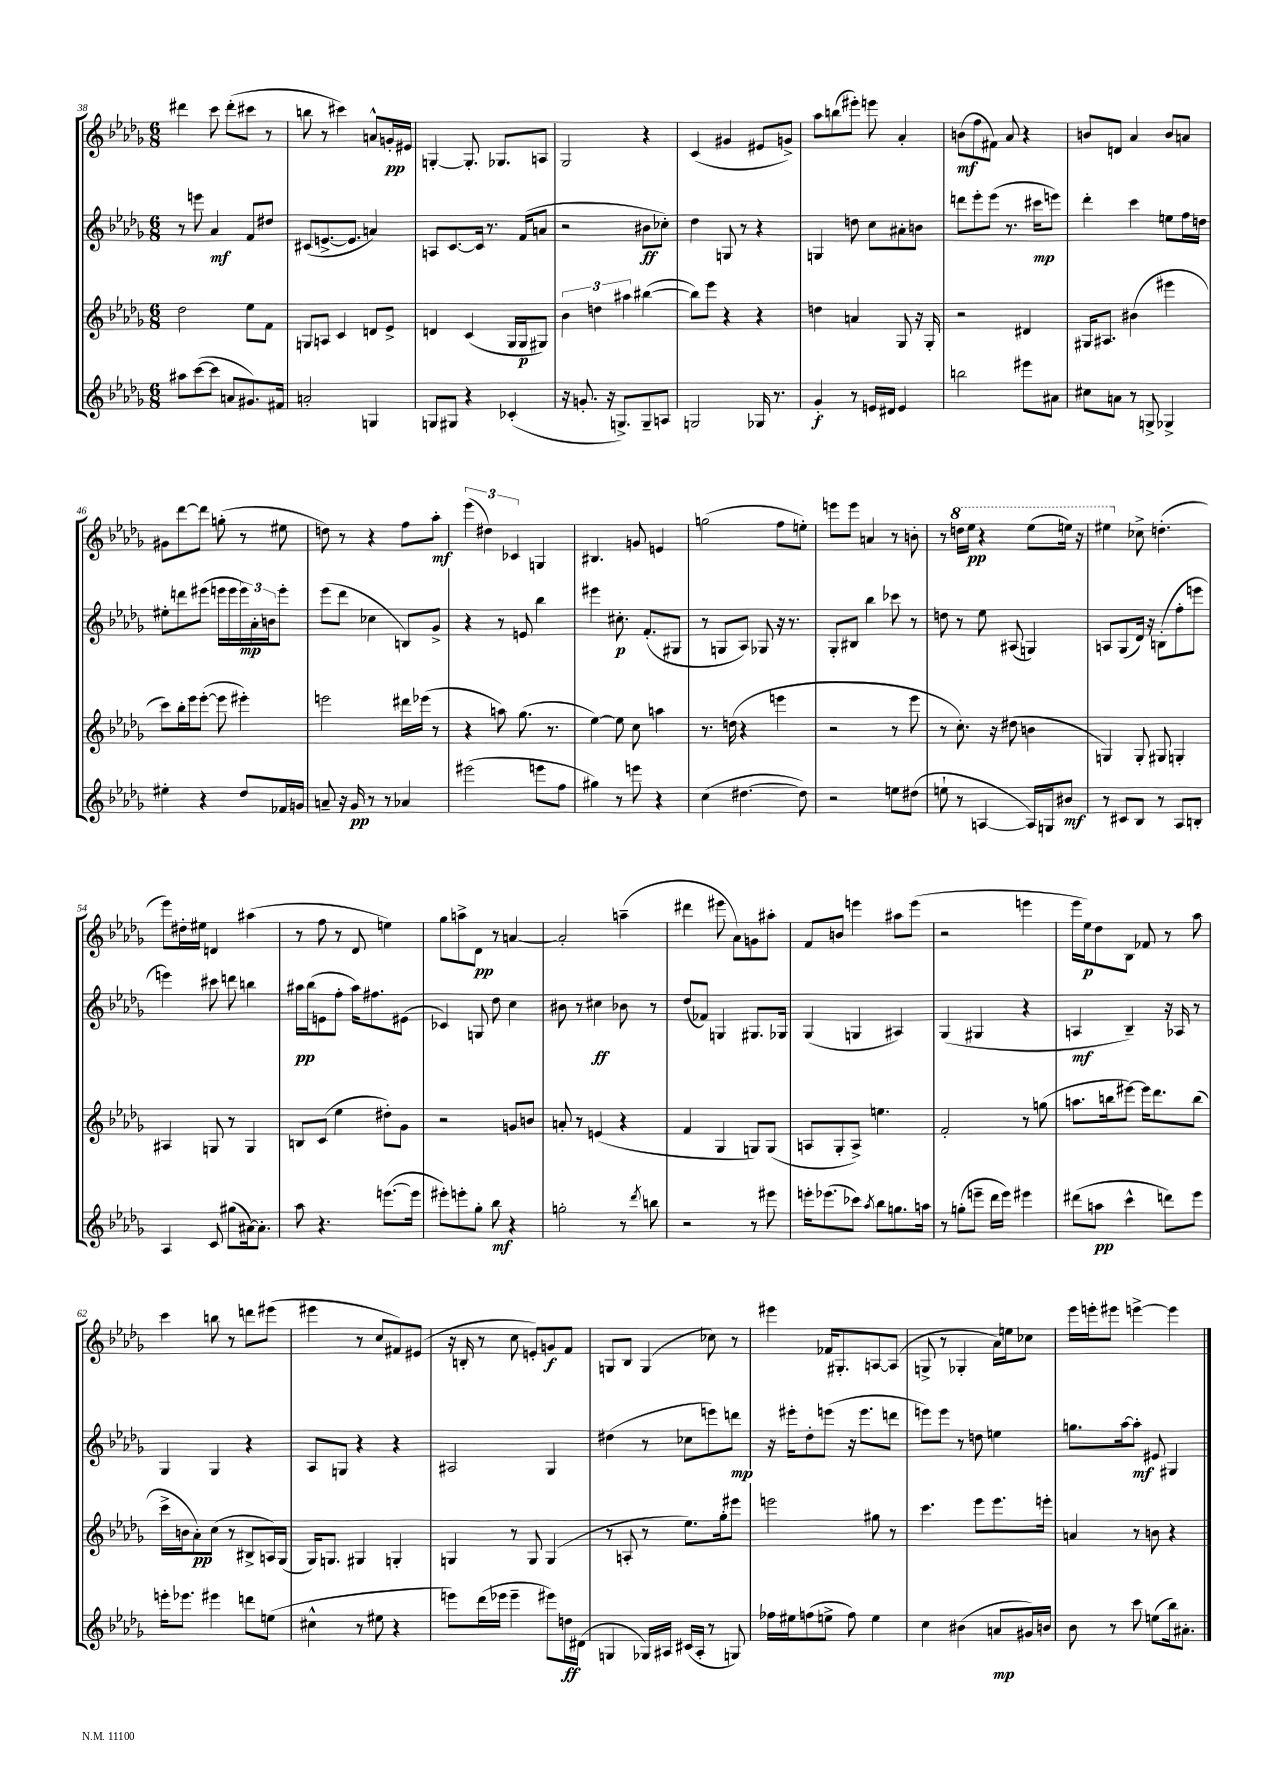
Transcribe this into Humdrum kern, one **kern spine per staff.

**kern	**dynam	**kern	**dynam	**kern	**dynam	**kern	**dynam
*part4	*part4	*part3	*part3	*part2	*part2	*part1	*part1
*staff4	*staff4	*staff3	*staff3	*staff2	*staff2	*staff1	*staff1
*clefG2	*	*clefG2	*	*clefG2	*	*clefG2	*
*k[b-e-a-d-g-]	*	*k[b-e-a-d-g-]	*	*k[b-e-a-d-g-]	*	*k[b-e-a-d-g-]	*
*M6/8	*	*M6/8	*	*M6/8	*	*M6/8	*
=38	=38	=38	=38	=38	=38	=38	=38
8aa#X\L	.	2dd-\	.	8r	.	4ddd#X\	.
([8ccc\	.	.	.	8eeen\	.	.	.
8ccc\J]	.	.	.	4a-/	mf	8ccc\	.
8an/L	.	.	.	.	.	(8ddd#'\L	.
8.g#X/)	.	8ee-\L	.	8f/L	.	8ccc#X\J	.
.	.	8f\J	.	8dd#X/J	.	8r	.
16f#X/Jk	.	.	.	.	.	.	.
=39	=39	=39	=39	=39	=39	=39	=39
2an'/	.	8Gn/L	.	(8c#X/L	.	8bbn\	.
.	.	8An/J	.	[8.en^/	.	8r	.
.	.	4c/	.	.	.	4ccc#X\)	.
.	.	.	.	8.e/J]	.	.	.
4Gn/	.	8dn/L	.	4an/)	.	8an^^/L	.
.	.	8e-^/J	.	.	.	16gn'/L	pp
.	.	.	.	.	.	16e#X/JJ	.
=40	=40	=40	=40	=40	=40	=40	=40
8Gn/L	.	4dn/	.	8An/L	.	[4Gn'/	.
8G#X/J	.	.	.	[8.c/	.	.	.
4r	.	(4c/	.	.	.	8.G'/]	.
.	.	.	.	16c/Jk]	.	.	.
.	.	.	.	8.r	.	.	.
.	.	.	.	.	.	8.G-X/L	.
(4c-X'/	.	16G-/LL	.	.	.	.	.
.	.	16G-/J	p	(16f/KL	.	.	.
.	.	8G#X/J)	.	8an/J	.	8An/J	.
=41	=41	=41	=41	=41	=41	=41	=41
16r	.	6b-\	.	2r	.	2G-/	.
8.gn'/	.	.	.	.	.	.	.
.	.	6ddn\	.	.	.	.	.
16r	.	.	.	.	.	.	.
8.Gn^/L)	.	.	.	.	.	.	.
.	.	6aa#X\	.	.	.	.	.
8G~/	.	([4bb#X\	.	8b#X\L	ff	4r	.
8An/J	.	.	.	8cc-X'\J)	.	.	.
=42	=42	=42	=42	=42	=42	=42	=42
2Gn/	.	8bb#\L])	.	4dd-\	.	(4c/	.
.	.	8eee-\J	.	.	.	.	.
.	.	4r	.	8Gn/	.	4g#X/	.
.	.	.	.	8r	.	.	.
16G-X/	.	4r	.	4r	.	8e#X/L	.
8.r	.	.	.	.	.	.	.
.	.	.	.	.	.	8gn^/J)	.
=43	=43	=43	=43	=43	=43	=43	=43
4g-'/	f	4ddn\	.	4Gn/	.	8aa-\L	.
.	.	.	.	.	.	(8bbn\	.
8r	.	4an/	.	8ddn\	.	8eee#X'\J)	.
16en/LL	.	.	.	8cc\L	.	8eeen\	.
16d#X/JJ	.	.	.	.	.	.	.
4e/	.	8G-/	.	8a#X'\	.	4a-'/	.
.	.	16r	.	8bn\J	.	.	.
.	.	16G-'/	.	.	.	.	.
=44	=44	=44	=44	=44	=44	=44	=44
2bbn\	.	2r	.	8dddn\L	.	(8bn\L	mf
.	.	.	.	8eee-'\	.	8ff\	.
.	.	.	.	(8eee-\J	.	8f#X\J)	.
.	.	.	.	8.r	.	8a-/	.
8eee#X\L	.	4d#X/	.	.	.	4r	.
.	.	.	.	16ccc#X\KL	mp	.	.
8a#X\J	.	.	.	8eeen\J)	.	.	.
=45	=45	=45	=45	=45	=45	=45	=45
8cc#X\L	.	16G#X/KL	.	4ddd-'\	.	8bn/L	.
.	.	8.A#X/J	.	.	.	.	.
8an\J	.	.	.	.	.	8dn/J	.
8r	.	(4b#X\	.	4ccc\	.	4a-/	.
8Gn^/	.	.	.	.	.	.	.
4G-X^/	.	4eee#X\	.	8een\L	.	8b/L	.
.	.	.	.	16ff\L	.	8an/J	.
.	.	.	.	16ddn\JJ	.	.	.
!!LO:LB:g=z
=46	=46	=46	=46	=46	=46	=46	=46
4ee#X'\	.	8ccc\L)	.	8ee#X'\L	.	8g#X\L	.
.	.	16bb-'\L	.	8dddn\	.	[8ddd-\	.
.	.	16eee-\J	.	.	.	.	.
4r	.	([8eee-'\J	.	(8eee#X\J	.	8ddd-\J]	.
.	.	8eee-\]	.	16eeen\LL	.	(8ggn'\	.
.	.	.	.	16eee\	.	.	.
8dd-/L	.	4eee#X'\)	.	24eee\)	mp	8r	.
.	.	.	.	24a-'\	.	.	.
.	.	.	.	24bn\J	.	.	.
16f-X/L	.	.	.	8eee'\J	.	8ee#X\	.
16gn/JJ	.	.	.	.	.	.	.
=47	=47	=47	=47	=47	=47	=47	=47
8an~/	.	2eeen\	.	(8eee-\L	.	8ddn\)	.
16r	.	.	.	8ddd-\J	.	8r	.
16g-/	pp	.	.	.	.	.	.
8r	.	.	.	4cc-X\	.	4r	.
8r	.	.	.	.	.	.	.
4a-X/	.	16ddd#X\LL	.	8Bn/L)	.	8ff\L	.
.	.	(16eee-X\JJ	.	.	.	.	.
.	.	8r	.	8g-^/J	.	8aa-'\J	mf
=48	=48	=48	=48	=48	=48	=48	=48
(2eee#X\	.	4r	.	4r	.	(6eee-\	.
.	.	.	.	.	.	6dd#X\)	.
.	.	8aan\)	.	8r	.	.	.
.	.	.	.	.	.	6c-X/	.
.	.	(8.gg-\	.	8en/	.	.	.
8eeen\L	.	.	.	4bb-\	.	4Gn/	.
.	.	8.r	.	.	.	.	.
8ff\J	.	.	.	.	.	.	.
=49	=49	=49	=49	=49	=49	=49	=49
4gg#X\)	.	[4ee-\)	.	4eee#X\	.	4.B#X/	.
8r	.	8ee-\]	.	8.cc#X'\	p	.	.
8eeen\	.	8cc\	.	.	.	8gn/	.
.	.	.	.	(8.f'/L	.	.	.
4r	.	4aan\	.	.	.	4en/	.
.	.	.	.	8G#X/J	.	.	.
=50	=50	=50	=50	=50	=50	=50	=50
(4cc\	.	8.r	.	8r	.	(2ggn\	.
.	.	.	.	8Gn/L	.	.	.
.	.	(16ddn\	.	.	.	.	.
[4.dd#X\	.	4r	.	8A-/J)	.	.	.
.	.	.	.	8G-X/	.	.	.
.	.	4eeen\	.	16r	.	8ff\L	.
.	.	.	.	8.r	.	.	.
8dd#\])	.	.	.	.	.	8een'\J)	.
=51	=51	=51	=51	=51	=51	=51	=51
2r	.	2r	.	8G-'/L	.	8eeen\L	.
.	.	.	.	8B#X/J	.	8eee\J	.
.	.	.	.	4bb-\	.	4an/	.
8een\L	.	8r	.	8ccc-X\	.	8r	.
(8dd#X\J	.	8eee-\	.	8r	.	8bn'\	.
=52	=52	=52	=52	=52	=52	=52	=52
8een`\	.	8r	.	8ddn\	.	8r	.
*	*	*	*	*	*	*8va	*
8r	.	8.cc'\)	.	8r	.	16dddn\LL	.
.	.	.	.	.	.	16eee-\JJ	pp
[4An/	.	.	.	8ee-\	.	4r	.
.	.	16r	.	.	.	.	.
.	.	(8dd#X\	.	(8A#X/	.	.	.
16A/LL])	.	4bn\	.	4Gn/)	.	(8eee-\L	.
16Gn/J	.	.	.	.	.	.	.
8b#X/J	mf	.	.	.	.	16eeen\Jk)	.
.	.	.	.	.	.	16r	.
=53	=53	=53	=53	=53	=53	=53	=53
8r	.	4Gn/)	.	8An/L	.	4eee#X\	.
8c#X/L	.	.	.	(8G-/	.	.	.
*	*	*	*	*	*	*X8va	*
8B-/J	.	8G'/	.	16d-/Jk)	.	8cc-X^\	.
.	.	.	.	16r	.	.	.
8r	.	8G#X/	.	(8Bn'\L	.	(4.ddn'\	.
8A-/L	.	4Gn'/	.	8ff'\	.	.	.
8Bn'/J	.	.	.	8eeen\J	.	.	.
!!LO:LB:g=z
=54	=54	=54	=54	=54	=54	=54	=54
4A-/	.	4A#X/	.	4eeen\)	.	8eee-\L)	.
.	.	.	.	.	.	16dd#X'\L	.
.	.	.	.	.	.	16ee#X\JJ	.
8c/	.	8Gn/	.	8ccc#X\	.	4dn/	.
(8gg#X\L	.	8r	.	8dddn\	.	.	.
[16a#X\k)	.	4G/	.	4bbn\	.	(4aa#X\	.
8.a#'\J]	.	.	.	.	.	.	.
=55	=55	=55	=55	=55	=55	=55	=55
8aa-\	.	8Bn/L	.	16aa#X\LL	pp	8r	.
.	.	.	.	(16bb-\J	.	.	.
4.r	.	(8c/J	.	8en\	.	8ff\	.
.	.	4ee-\	.	8ff'\J	.	8r	.
.	.	.	.	16aa#\KL)	.	8d-/	.
.	.	.	.	8.ff#X\	.	.	.
([8.eeen\L	.	8dd#X'\L)	.	.	.	4een\)	.
.	.	8g-\J	.	(8e#X\J	.	.	.
16eee\Jk]	.	.	.	.	.	.	.
=56	=56	=56	=56	=56	=56	=56	=56
8eee#X'\L)	.	2r	.	4c-X/)	.	8gg-\L	.
8eeen'\	.	.	.	.	.	8aan^\	.
8gg-'\J	.	.	.	8Gn/	.	8d-\J	pp
8bb-\	mf	.	.	8dd-\	.	8r	.
4r	.	8gn/L	.	4cc\	.	[4an/	.
.	.	8bn/J	.	.	.	.	.
=57	=57	=57	=57	=57	=57	=57	=57
2ggn'\	.	8an'/	.	8b#X\	.	2a'/]	.
.	.	8r	.	8r	.	.	.
.	.	(4en/	.	4cc#X\	ff	.	.
8r	.	4r	.	8b-X\	.	(4aan~\	.
8qddd-/	.	.	.	.	.	.	.
8bbn\	.	.	.	8r	.	.	.
=58	=58	=58	=58	=58	=58	=58	=58
2r	.	4f/	.	(8dd-/L	.	4ddd#X\	.
.	.	.	.	8f-X/J)	.	.	.
.	.	4G-/	.	4Gn/	.	8eee#X\	.
.	.	.	.	.	.	8a-\L)	.
8r	.	8Gn/L)	.	8.G#X/L	.	8gn\	.
8eee#X\	.	(8G/J	.	.	.	8aa#X'\J	.
.	.	.	.	16G-X/Jk	.	.	.
=59	=59	=59	=59	=59	=59	=59	=59
16eeen'\KL	.	8An/L	.	(4G-/	.	8f/L	.
(8.eee-X\	.	.	.	.	.	.	.
.	.	8G-'/	.	.	.	8bn/J	.
8ccc-X\J)	.	8A^/J)	.	4Gn/	.	4eeen\	.
8qaa-/	.	.	.	.	.	.	.
8bb-\L	.	4.een\	.	.	.	.	.
8.ggn\	.	.	.	4A#X/)	.	8aa#X\L	.
.	.	.	.	.	.	(8eee\J	.
16aan\Jk	.	.	.	.	.	.	.
=60	=60	=60	=60	=60	=60	=60	=60
8r	.	2f'/	.	(4G-/	.	2r	.
(8ggn'\L	.	.	.	.	.	.	.
8eeen~\J	.	.	.	4G#X/	.	.	.
16ddd-\LL	.	.	.	.	.	.	.
16eee\JJ)	.	.	.	.	.	.	.
4eee#X\	.	8r	.	4r	.	4eeen\	.
.	.	(8ggn\	.	.	.	.	.
=61	=61	=61	=61	=61	=61	=61	=61
(8ddd#X\L	.	8.aan\L	.	4An/	mf	16eee-\LL	.
.	.	.	.	.	.	16ee-\J)	p
8aan\J	pp	.	.	.	.	8dd-\	.
.	.	16bbn\k	.	.	.	.	.
4ccc^^\	.	[8eee#X\J)	.	4B-~/)	.	8B-\J	.
.	.	16eee#\KL]	.	.	.	8f-X/	.
.	.	8.ddd-\	.	.	.	.	.
8dddn\L)	.	.	.	16r	.	8r	.
.	.	.	.	16A-X/	.	.	.
8eee-\J	.	(8bb\J	.	8r	.	8aa-\	.
!!LO:LB:g=z
=62	=62	=62	=62	=62	=62	=62	=62
16eeen'\KL	.	16ccc^\LL	.	4G-/	.	4ccc\	.
8.eee-X\J	.	16bn\J	.	.	.	.	.
.	.	8a-'\)	pp	.	.	.	.
4eee#X\	.	(8cc\J	.	4G-/	.	8bbn\	.
.	.	8r	.	.	.	8r	.
8dddn\L	.	8B#X^/L	.	4r	.	8dddn\L	.
(8een\J	.	16An/L)	.	.	.	(8eee#X\J	.
.	.	(16G-/JJ	.	.	.	.	.
=63	=63	=63	=63	=63	=63	=63	=63
4cc#X^^\	.	16G-/KL)	.	8A-/L	.	4eee#X\	.
.	.	8.Gn/J	.	.	.	.	.
.	.	.	.	8Gn/J	.	.	.
8r	.	4G#X/	.	4r	.	8r	.
8ee#X\	.	.	.	.	.	8cc/L	.
4r	.	4Gn'/	.	4r	.	8f#X/)	.
.	.	.	.	.	.	(8e#X/J	.
=64	=64	=64	=64	=64	=64	=64	=64
8eeen\L)	.	4Gn/	.	2A#X/	.	16r	.
.	.	.	.	.	.	16Bn'/	.
(16ddd-\L	.	.	.	.	.	8r	.
16eee-X\JJ	.	.	.	.	.	.	.
4eee-~\	.	8r	.	.	.	8cc\	.
.	.	8G/	.	.	.	8en'/L)	.
8eee#X\L)	.	(4G/	.	4G-/	.	8gn/	f
16ddn\L	ff	.	.	.	.	8f/J	.
(16d#X\JJ	.	.	.	.	.	.	.
=65	=65	=65	=65	=65	=65	=65	=65
4Gn/	.	8r	.	(4dd#X\	.	8Gn/L	.
.	.	8An'/	.	.	.	8B-/J	.
16G-X/LL)	.	8r	.	8r	.	(4G/	.
16A#X/JJ	.	.	.	.	.	.	.
(16c#X/LL	.	8.ee-\L)	.	8cc-X\L	.	.	.
16A#'/JJ	.	.	.	.	.	.	.
8r	.	.	.	8eeen\)	.	8cc-X\)	.
.	.	16gg-'\k	.	.	.	.	.
8Gn/)	.	8eee#X\J	.	8dddn\J	mp	8r	.
=66	=66	=66	=66	=66	=66	=66	=66
16ff-X\LL	.	2eeen\	.	16r	.	4eee#X\	.
16ee#X\J	.	.	.	16eee#X'\KL	.	.	.
(8ffn\	.	.	.	8dd-'\	.	.	.
8een^\J	.	.	.	(8eeen\J	.	16f-X/KL	.
.	.	.	.	.	.	8.G#X'/	.
8ff\)	.	.	.	16r	.	.	.
.	.	.	.	8.eee\L	.	.	.
4ee\	.	8gg#X\	.	.	.	[8An/	.
.	.	8r	.	8dddn\J	.	(8A/J]	.
=67	=67	=67	=67	=67	=67	=67	=67
4cc\	.	4.ccc\	.	8eeen\L)	.	8Gn^/	.
.	.	.	.	8eee\J	.	8r	.
(4b#X\	.	.	.	8r	.	4G-X'/	.
.	.	8eee-\L	.	8ddn\	.	.	.
8an/L	mp	8.eee-\	.	4een\	.	16a-\LL)	.
.	.	.	.	.	.	16een\J	.
16g#X/L)	.	.	.	.	.	8cc-X\J	.
16bn/JJ	.	16eeen'\Jk	.	.	.	.	.
=68	=68	=68	=68	=68	=68	=68	=68
8b-\	.	4an/	.	8.ggn\L	.	16eee-\LL	.
.	.	.	.	.	.	16eeen'\J	.
8r	.	.	.	.	.	8eee#X\J	.
.	.	.	.	[16aa-\k	.	.	.
8ccc\	.	8r	.	8aa-'\J]	mf	[4eeen^\	.
(8een\L	.	8bn\	.	8e#X/	.	.	.
16bb-\k)	.	4r	.	4G#X/	.	4eee\]	.
8.a#X'\J	.	.	.	.	.	.	.
==	==	==	==	==	==	==	==
*-	*-	*-	*-	*-	*-	*-	*-
